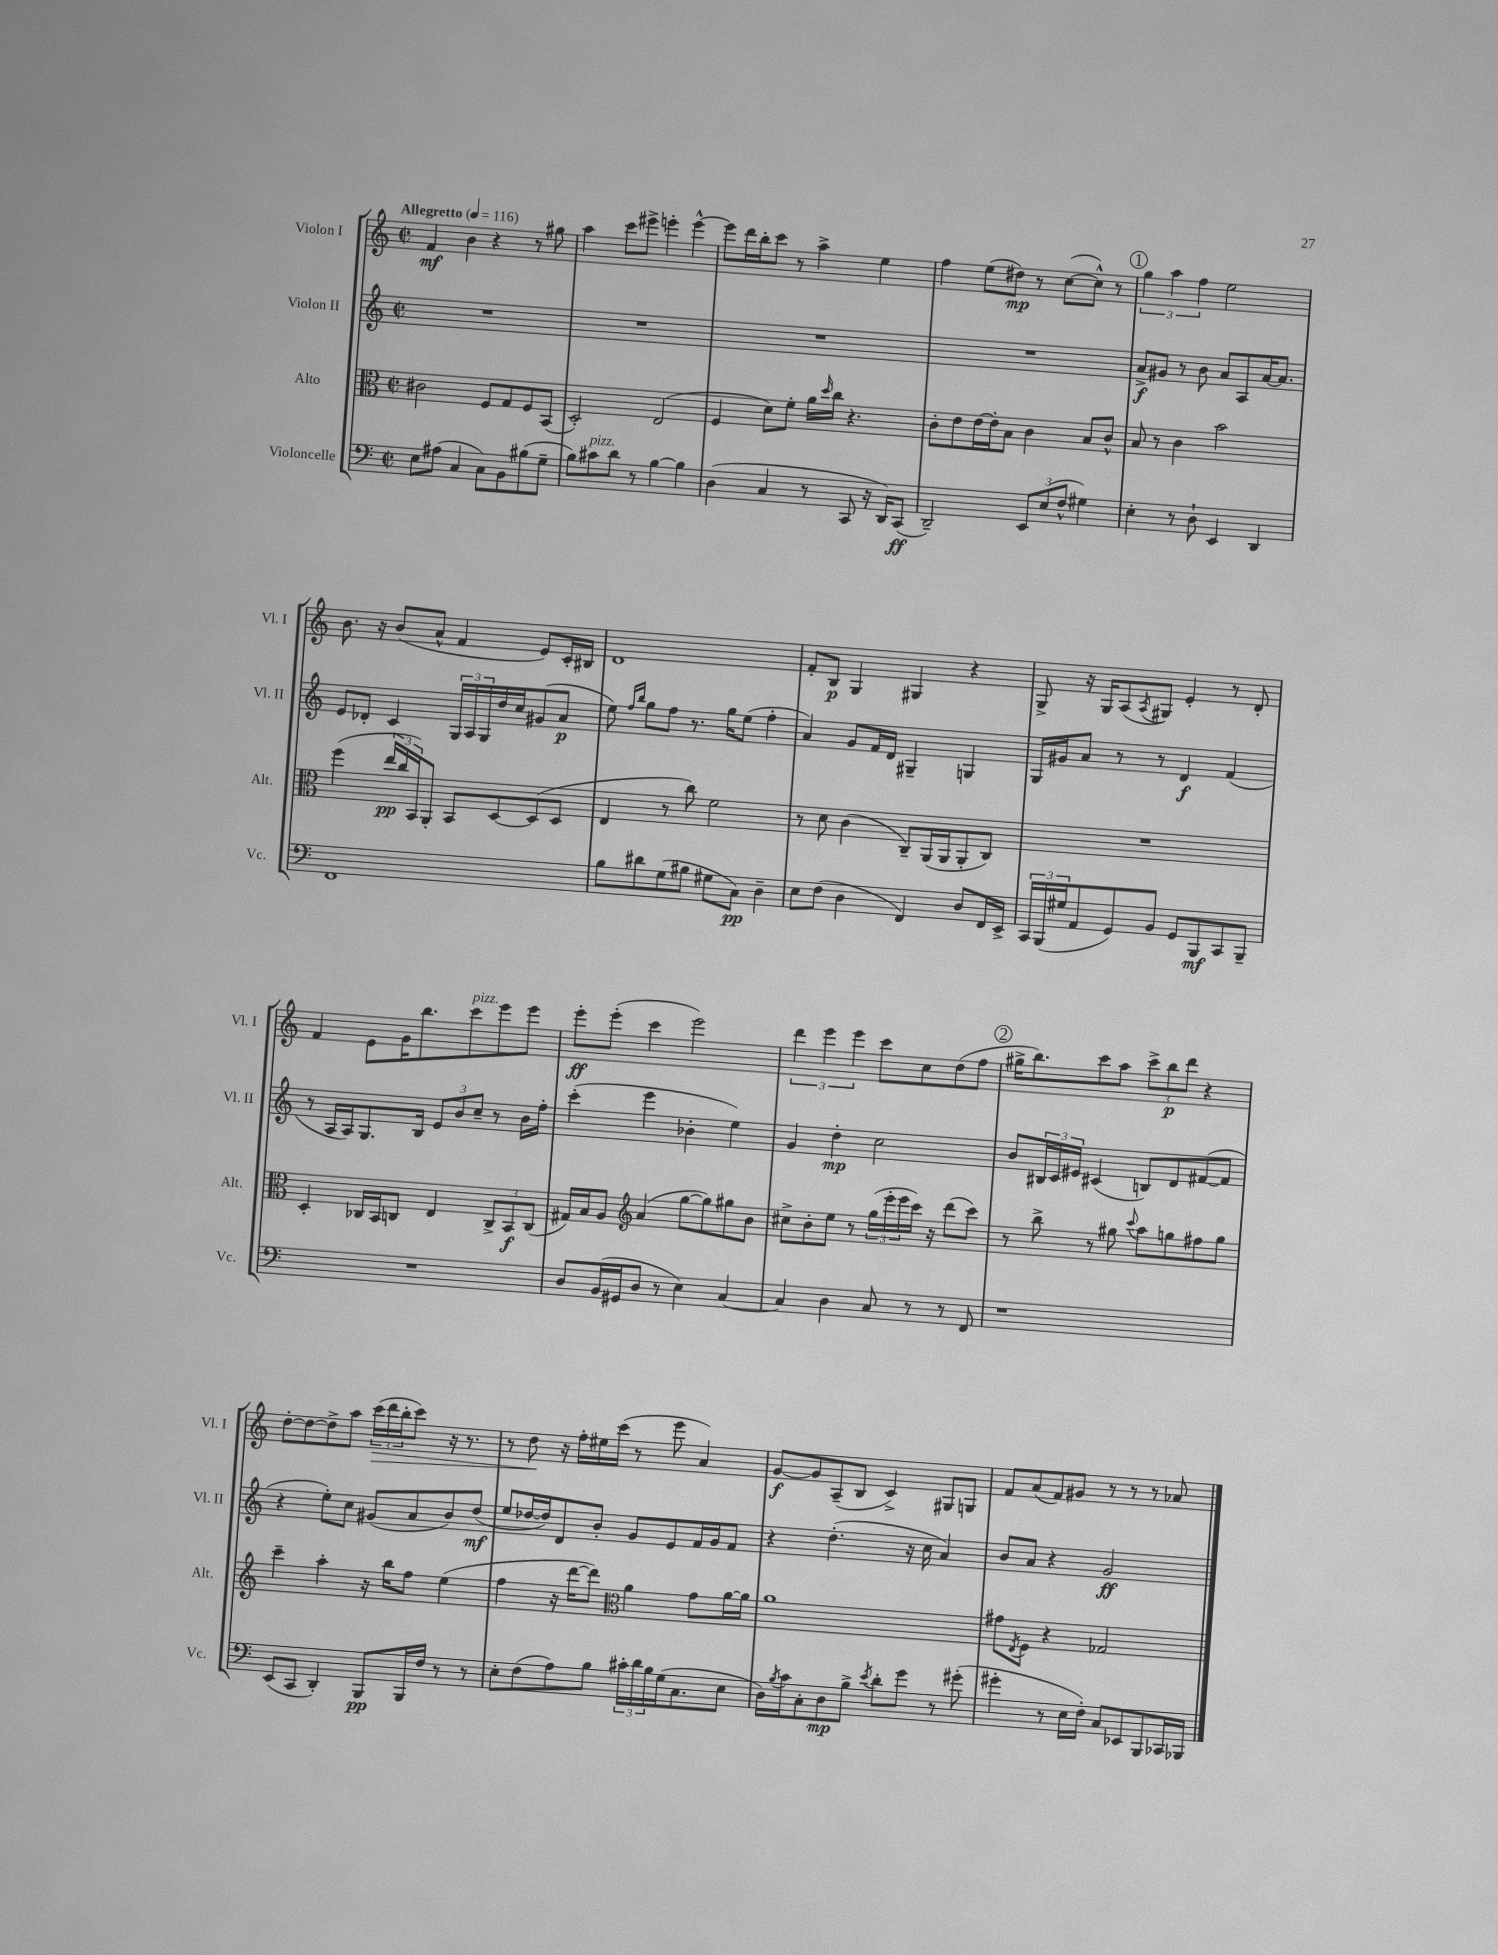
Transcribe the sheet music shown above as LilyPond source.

<<
\new StaffGroup <<
\new Staff = "s0" \with { instrumentName = "Violon I" shortInstrumentName = "Vl. I" } {
    \clef treble \key c \major \defaultTimeSignature \time 2/2 \tempo "Allegretto" 4 = 116
    f'4\mf b'4 r4 r8 gis''8 |
    a''4 c'''8 eis'''8-> e'''4-. e'''4~-^ |
    e'''8 d'''16 b''16-. c'''8 r8 a''4-> e''4 |
    f''4 e''8( dis''8\mp) r8 c''8~( c''8-^) r8 |
    \mark \markup { \circle "1" } \tuplet 3/2 { g''4 a''4 f''4 } e''2 |
    b'8. r16 b'8( a'8-^ f'4 e'8) c'16-. bis16 |
    d'1 |
    f'8-. b8\p g4 gis4 r4 |
    g8-> r16 g16 a8( \acciaccatura { a8 } gis8) e'4-. r8 d'8-. |
    f'4 e'8 g'16 b''8. c'''8^\markup { \italic "pizz." } e'''8 e'''8 |
    e'''8-.\ff e'''8-.( c'''4 e'''2) |
    \tuplet 3/2 { d'''4 e'''4 e'''4 } c'''8 c''8 d''8( f''8 |
    \mark \markup { \circle "2" } gis''16-> b''8.) c'''8 a''8 \tuplet 3/2 { c'''8-> b''8\p d'''8 } r4 |
    d''8~-. d''8~ d''8-> a''8 \tuplet 3/2 { c'''16\>( d'''16 b''16-. } c'''8) r16 r8. |
    r8 d''8\! r16 f''16-. eis''16 c'''16( r8 e'''8 a'4) |
    g'8~\f g'8 a8--( b8 c'4->) gis8 g8 |
    f'8 a'8( f'8) gis'8 r8 r8 r8 aes'8 \bar "|." |
}
\new Staff = "s1" \with { instrumentName = "Violon II" shortInstrumentName = "Vl. II" } {
    \clef treble \key c \major \defaultTimeSignature \time 2/2
    R1 |
    R1 |
    R1 |
    R1 |
    \mark \markup { \circle "1" } a'8->\f gis'8 r8 b'8 a'8 a8 a'16~ a'8. |
    e'8 des'8-. c'4 \tuplet 3/2 { g16 a16 g16 } d''16 c''16 gis'8( a'8\p |
    e''8) \grace { f''16 b''16 } g''8 f''8 r8. g''16 e''8( f''4-. |
    a'4) g'8 f'16 d'16 gis4-- g4 |
    g16 gis'16 a'8 r8 r8 d'4\f f'4( |
    r8 a16 a16) g8. b16 \tuplet 3/2 { e'8 b'8 c''8-- } r8 b'16 f''16-. |
    c'''4-.( e'''4 bes'4-. e''4) |
    g'4 d''4-.\mp c''2 |
    \mark \markup { \circle "2" } b'8 \tuplet 3/2 { bis16 c'16 eis'16 } cis'4( b8) d'8 fis'8~( fis'8 |
    r4 e''8-.) c''8 gis'8( a'8 b'8) d''8\mf( |
    e''8 des''16~ des''16) d'8 b'8-. g'8 e'8 f'16 g'16 f'8 |
    r4 d''4.-.( r16 c''16 a'4) |
    b'8 a'8 r4 g'2\ff \bar "|." |
}
\new Staff = "s2" \with { instrumentName = "Alto" shortInstrumentName = "Alt." } {
    \clef alto \key c \major \defaultTimeSignature \time 2/2
    cis'2 f8 g8 f8 b,8( |
    d2-.) e2( |
    f4 d'8) f'8-. a'16 \grace { d''16 } c''16 r4. |
    c'8-. e'8 e'16~ e'16-. b8 c'4 b8 c'8-^ |
    \mark \markup { \circle "1" } b8 r8 c'4 b'2 |
    f''4( \tuplet 3/2 { e''16\pp c''16 b,16) } a,8-. b,8 d8~ d8( d8 |
    e4 r8 c''8) f'2 |
    r8 d'8 c'4( c8--) a,16( a,16 a,8-. c8) |
    R1 |
    d4-. ces16 b,16 c8 e4 \tuplet 3/2 { c8-> b,8\f c8( } |
    gis16) b16 a8 \clef treble a'4( g''8~ g''8) gis''8 b'8 |
    cis''8-> b'8-. e''8 r8 \tuplet 3/2 { g''16( e'''16-. e'''16 } c'''16) r16 d'''8( c'''8) |
    \mark \markup { \circle "2" } r8 b''8-> r8 gis''8 \appoggiatura { c'''8 } a''8 g''8 fis''8 g''8 |
    c'''4-- a''4-. r16 b''16 f''8 e''4( |
    f''4 r16 d'''16~ d'''8) \clef alto a'4 g'8 a'16~ a'16 |
    a'1 |
    gis'8 \acciaccatura { e8 } f8 r4 ges2 \bar "|." |
}
\new Staff = "s3" \with { instrumentName = "Violoncelle" shortInstrumentName = "Vc." } {
    \clef bass \key c \major \defaultTimeSignature \time 2/2
    e8 ais8( c4 c8) b,8 bis8( g8-- |
    b8) cis'8^\markup { \italic "pizz." } d'8 r8 b4~ b4 |
    d4( c4 r8 c,8 r16 d,16) c,8\ff( |
    d,2--) \tuplet 3/2 { e,8 e8( f8-^ } gis4) |
    \mark \markup { \circle "1" } e4-. r8 d8-! e,4 d,4 |
    f,1 |
    b8 dis'8 g8( bis8 gis8 c8\pp) d4-- |
    e8 f8( d4 f,4) d8 f,16 e,16-> |
    \tuplet 3/2 { c,16 b,,16( gis16 } a,8 g,8) b,8 g,8 b,,8\mf c,8 b,,8-- |
    R1 |
    d8 b,16( gis,16 d8 r8 e4) c4~ |
    c4 d4 c8 r8 r8 f,8 |
    \mark \markup { \circle "2" } r1 |
    e,8( c,8 d,4-.) b,,8\pp b,,16 f16 r8 r8 |
    e8-. f8( a8) b8 \tuplet 3/2 { cis'16-. d'16 b16 } g16( c8. e8 |
    d16) \acciaccatura { b8 } c'16 c8-. d8\mp b8-> \acciaccatura { e'8 } d'8-. g'8 r8 gis'8-.( |
    gis'4-. r8 e16 f16-.) c8 ees,8 b,,8 ces,16 bes,,16 \bar "|." |
}
>>
>>
\layout { \context { \Score \remove "Bar_number_engraver" } }
